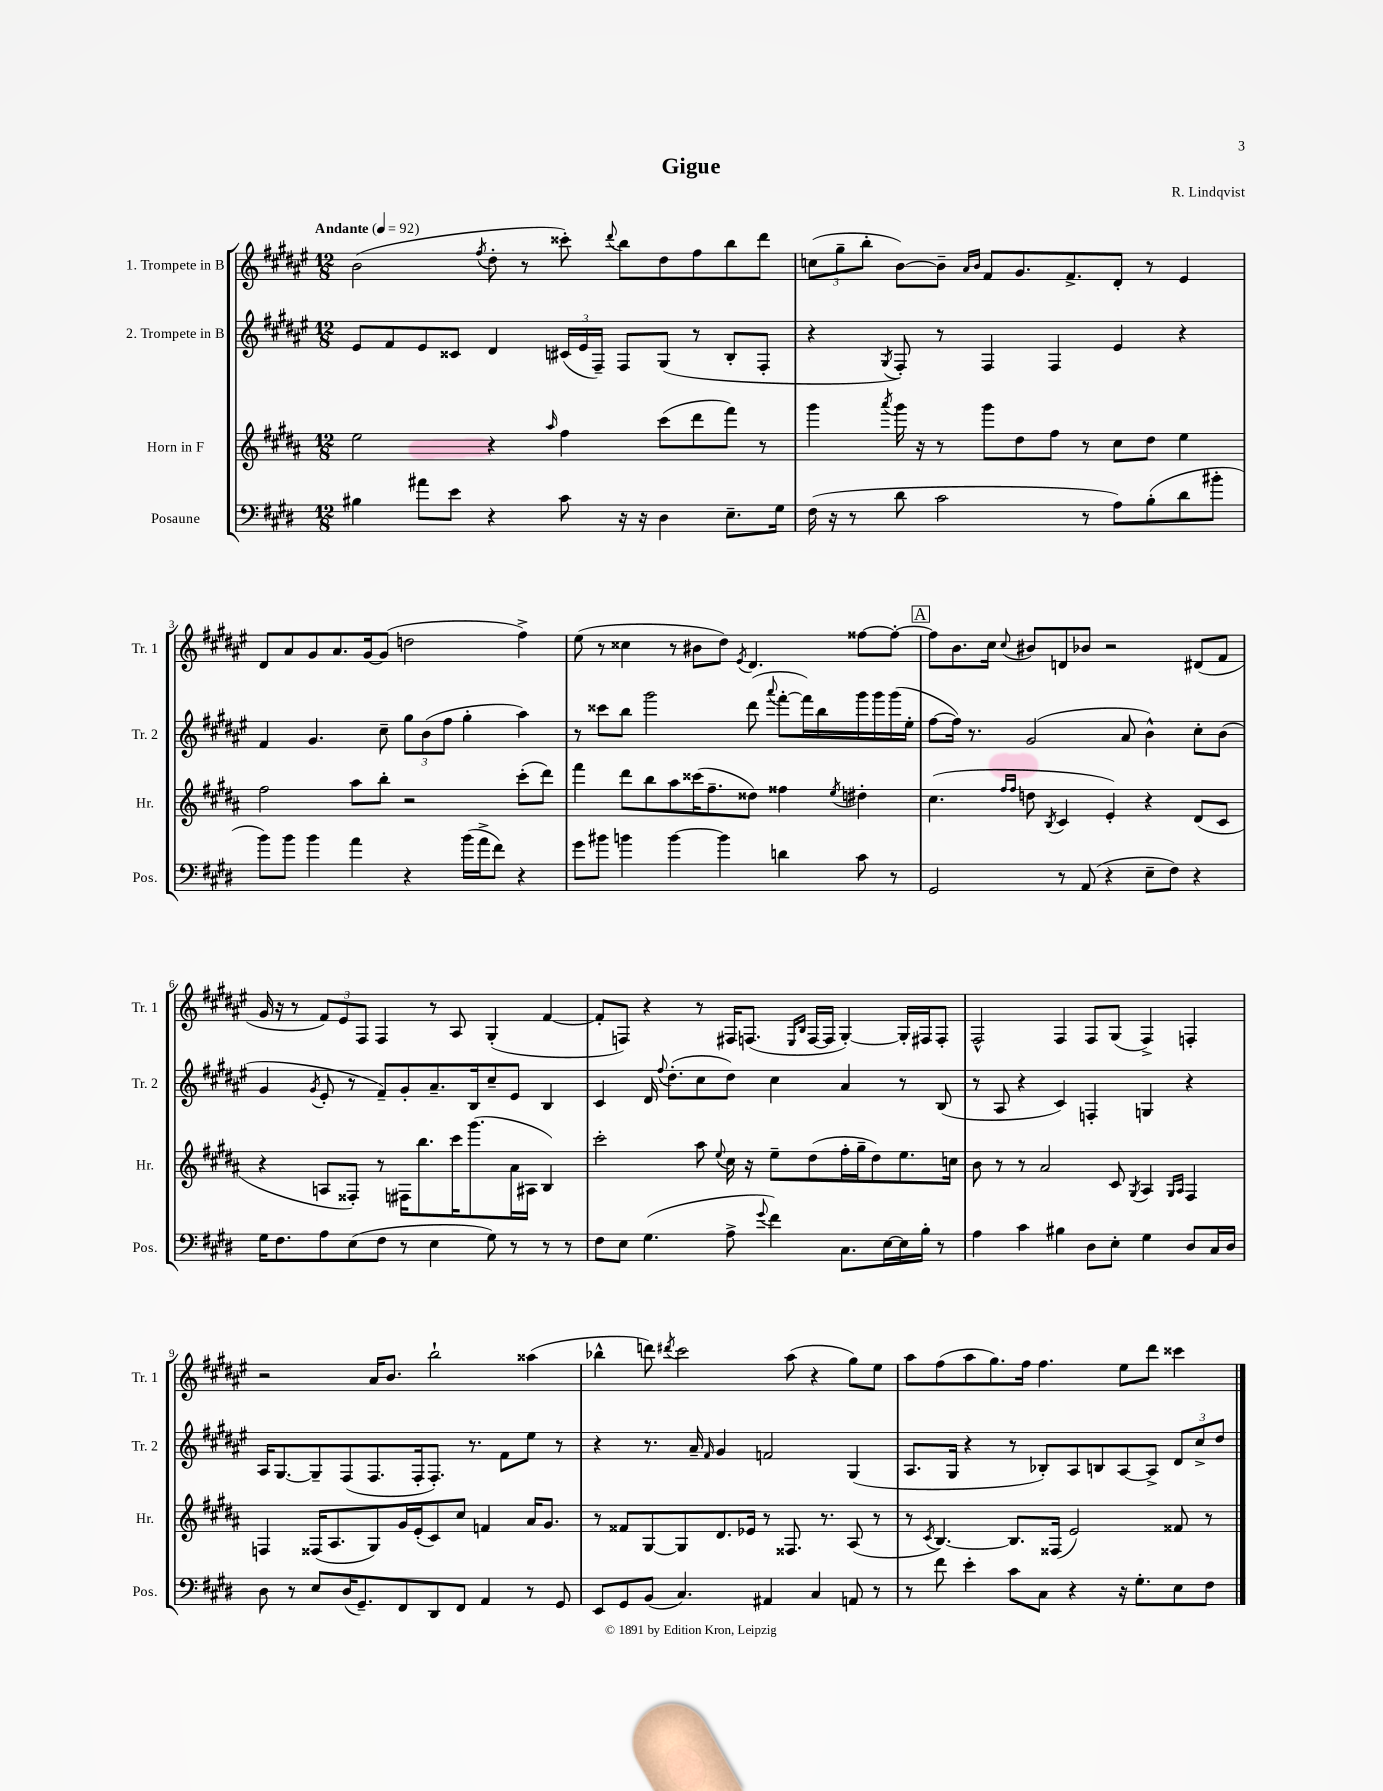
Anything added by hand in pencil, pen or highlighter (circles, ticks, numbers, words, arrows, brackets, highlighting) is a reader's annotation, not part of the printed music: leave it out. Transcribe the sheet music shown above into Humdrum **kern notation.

**kern	**kern	**kern	**kern
*part4	*part3	*part2	*part1
*staff4	*staff3	*staff2	*staff1
*I"Posaune	*I"Horn in F	*I"2. Trompete in B	*I"1. Trompete in B
*I'Pos.	*I'Hr.	*I'Tr. 2	*I'Tr. 1
*clefF4	*clefG2	*clefG2	*clefG2
*k[f#c#g#d#]	*k[f#c#g#d#a#]	*k[f#c#g#d#a#e#]	*k[f#c#g#d#a#e#]
*M12/8	*M12/8	*M12/8	*M12/8
*MM92	*MM92	*MM92	*MM92
=1	=1	=1	=1
!	!	!	!LO:TX:a:B:t=Andante
4B#X\	2ee\	8e#/L	(2b\
.	.	8f#/	.
8a#X\L	.	8e#/	.
8e\J	.	8c##X/J	.
.	.	.	8qff#/
4r	4r	4d#/	8dd#'\
.	.	.	8r
.	16qqaa#/	.	.
8c#\	4ff#\	(24c#X/LL	8ccc##X'\)
.	.	24e#/	.
.	.	24F#~/JJ)	.
.	.	.	8qqddd#/
16r	.	8F#/L	8bb\L
16r	.	.	.
4D#\	(8ccc#\L	(8G#/J	8dd#\
.	8ddd#\	8r	8ff#\
8.E~\L	8fff#\J)	8B'/L	8bb\
.	8r	8F#'/J	8ddd#\J
16G#\Jk	.	.	.
=2	=2	=2	=2
(16F#\	4ggg#\	4r	(12ccn\L
16r	.	.	.
.	.	.	12gg#~\
8r	.	.	.
.	.	.	12bb'\J
.	8qaaa#/	8qG#/	.
8d#\	16ggg#\	8F#'/)	[8b\L)
.	16r	.	.
2c#\	8r	8r	8b~\J]
.	.	.	16qqa#/LL
.	.	.	16qqb/JJ
.	8ggg#\L	4F#/	8f#/L
.	8dd#\	.	8.g#/
.	8ff#\J	4F#/	.
.	.	.	8.f#^/
8r	8r	.	.
8A\L)	8cc#\L	4e#/	8d#'/J
(8B'\	8dd#\J	.	8r
8d#\	4ee\	4r	4e#/
8b#X'\J	.	.	.
!!LO:LB:g=z
=3	=3	=3	=3
8b\L)	2ff#\	4f#/	8d#/L
8b\J	.	.	8a#/
4b\	.	4.g#/	8g#/
.	.	.	8.a#/
4a\	8aa#\L	.	.
.	.	.	[16g#/k
.	8bb'\J	8cc#~\	(8g#/J]
4r	2r	12gg#\L	2ddn\
.	.	(12b\	.
.	.	12ff#\J	.
(16b\LL	.	4gg#'\	.
16a^\J	.	.	.
8f#\J)	.	.	.
4r	(8ccc#'\L	4aa#\)	4ff#^\)
.	8ddd#\J)	.	.
=4	=4	=4	=4
8g#\L	4fff#\	8r	(8ee#\
8b#X\J	.	8ccc##X\L	8r
4bn\	8ddd#\L	8bb\J	4cc##X\
.	8bb\	2ggg#\	.
[4b\	8aa#\	.	8r
.	(16ccc##X\K	.	8b#X\L
.	8.ff#~\	.	.
4b\]	.	.	8dd#\J)
.	.	.	8qe#/
.	8dd##X\J)	(8ddd#\	4.d#/
.	.	8qqaaa#/	.
4dn\	4ff##X\	[8fff#'\L	.
.	.	16fff#\L])	.
.	.	16bb\	.
.	8qee/	.	.
8c#\	4dd#X'\	16ggg#\	[8ff##X\L
.	.	16ggg#\	.
8r	.	(16ggg#\	8ff##'\J_
.	.	16ee#'\JJ	.
!!LO:REH:place=s1:t=A
=5	=5	=5	=5
2GG#/	(4.cc#\	[8ff#\L	8ff##\L]
.	.	16ff#\Jk])	8.b\
.	.	8.r	.
.	.	.	16cc#\Jk
.	16qqff#/LL	.	.
.	16qqff#/JJ	.	8qqcc#/
.	8ddn\	(2g#/	8b#X/L
.	8qB/	.	.
8r	4c#/	.	8dn/
(8AA/	.	.	8b-X/J
4r	4e'/)	.	2r
.	.	8a#/	.
8E~\L	4r	4b^^\)	.
8F#\J)	.	.	.
4r	(8d#/L	8cc#'\L	(8d#X/L
.	8c#/J	(8b\J	8f#/J
!!LO:LB:g=z
=6	=6	=6	=6
16G#\KL	4r	4g#/	16g#/
8.F#\	.	.	16r
.	.	.	8r
.	.	8qg#/	.
8A\	8An/L	8e#'/	12f#/L)
.	.	.	12e#/
(8E\	8F##X'/J)	8r	.
.	.	.	12F#/J
8F#\J	8r	8f#~/L)	4F#/
8r	16F#X\KL	8g#'/	.
.	8.bb\	.	.
4E\	.	8.a#~/	8r
.	16ccc#\K	.	8A#/
.	(8.ggg#\	16B/k	.
8G#\)	.	8cc#~/	(4G#'/
8r	16a#\L	8e#/J	.
.	16A#X\JJ	.	.
8r	4B/)	4B/	[4f#/
8r	.	.	.
=7	=7	=7	=7
8F#\L	2ccc#'\	4c#/	8f#'/L]
8E\J	.	.	8Fn/J)
(4.G#\	.	16d#/	4r
.	.	8qqff#/	.
.	.	(8.dd#'\L	.
.	8aa#\	8cc#\	8r
.	8qqee/	.	.
8A^\	16cc#\	8dd#\J)	16F#X/KL
.	16r	.	(8.Fn/J
8qqg#/	.	.	.
4f#\)	8ee~\L	4cc#\	.
.	.	.	16qqE#/LL
.	.	.	16qqB/JJ
.	(8dd#\	.	[16F/LL
.	.	.	16F/JJ]
8.C#\L	16ff#'\L	4a#/	[4G#'/)
.	16gg#~\J	.	.
.	8dd#\)	.	.
[16E\L	.	.	.
16E\]	8.ee\	8r	16G#'/LL]
16B'\JJ	.	.	16F#X/J
8r	.	(8B/	8F#'/J
.	16ccn\Jk	.	.
=8	=8	=8	=8
4A\	8b\	8r	2F#^^/
.	8r	8A#/	.
4c#\	8r	4r	.
.	2a#/	.	.
4B#X\	.	4c#/)	4F#/
8D#\L	.	4Fn'/	8F#/L
8E'\J	8c#/	.	(8G#/J
.	8qG#/	.	.
4G#\	4A#/	4Gn/	4F#^/)
.	16qqG#/LL	.	.
.	16qqA#/JJ	.	.
8D#/L	4F#/	4r	4Fn'/
16C#/L	.	.	.
16D#/JJ	.	.	.
!!LO:LB:g=z
=9	=9	=9	=9
8D#\	4Fn/	16A#/KL	2r
.	.	[8.G#/	.
8r	.	.	.
8E/L	(16F##X/KL	8G#~/]	.
.	8.A#/	.	.
(16D#/K	.	(8F#/	.
8.GG#~/)	.	.	.
.	8G#/)	8.F#/	16a#/KL
.	.	.	8.b/J
8FF#/	16g#/L	.	.
.	(16e'/J	16F#'/k	.
8DD#/	8c#/)	8.F#'/J)	2bb`\
8FF#/J	8cc#/J	.	.
.	.	8.r	.
4AA/	4fn/	.	.
.	.	8f#\L	.
8r	16a#/KL	8ee#\J	(4aa##X\
.	8.g#/J	.	.
8GG#/	.	8r	.
=10	=10	=10	=10
8EE/L	8r	4r	4bb-X^^\
8GG#/	8f##X/L	.	.
(8BB/J	[8G#/	8.r	8dddn\)
.	.	.	8qddd#X/
4.C#/)	8G#/]	.	2ccc#\
.	.	16a#~/	.
.	.	16qqf#/	.
.	8.d#/	4g#/	.
.	16e-X/Jk	.	.
4AA#X/	8r	2fn/	.
.	8.F##X/	.	(8aa#\
4C#/	.	.	4r
.	8.r	.	.
8AAn/	(8A#/	(4G#/	8gg#\L)
8r	8r	.	8ee#\J
=11	=11	=11	=11
8r	8r	8.A#/L	8aa#\L
.	8qc#/	.	.
8f#\	[4.B/)	.	(8ff#\
.	.	16G#/Jk	.
4e'\	.	4r	8aa#\
.	.	.	8.gg#\)
8c#\L	8.B/L]	8r	.
.	.	.	16ff#\Jk
8C#\J	.	8B-X'/L)	4.ff#\
.	(16F##X/Jk	.	.
4r	2e/)	8A#/	.
.	.	8Bn/	.
16r	.	[8A#/	8ee#\L
8.G#'\L	.	.	.
.	.	8A#^/J]	8ddd#\J
8E\	8f##X/	12d#/L	4ccc##X\
.	.	12cc#^/	.
8F#\J	8r	.	.
.	.	12dd#/J	.
==	==	==	==
*-	*-	*-	*-
